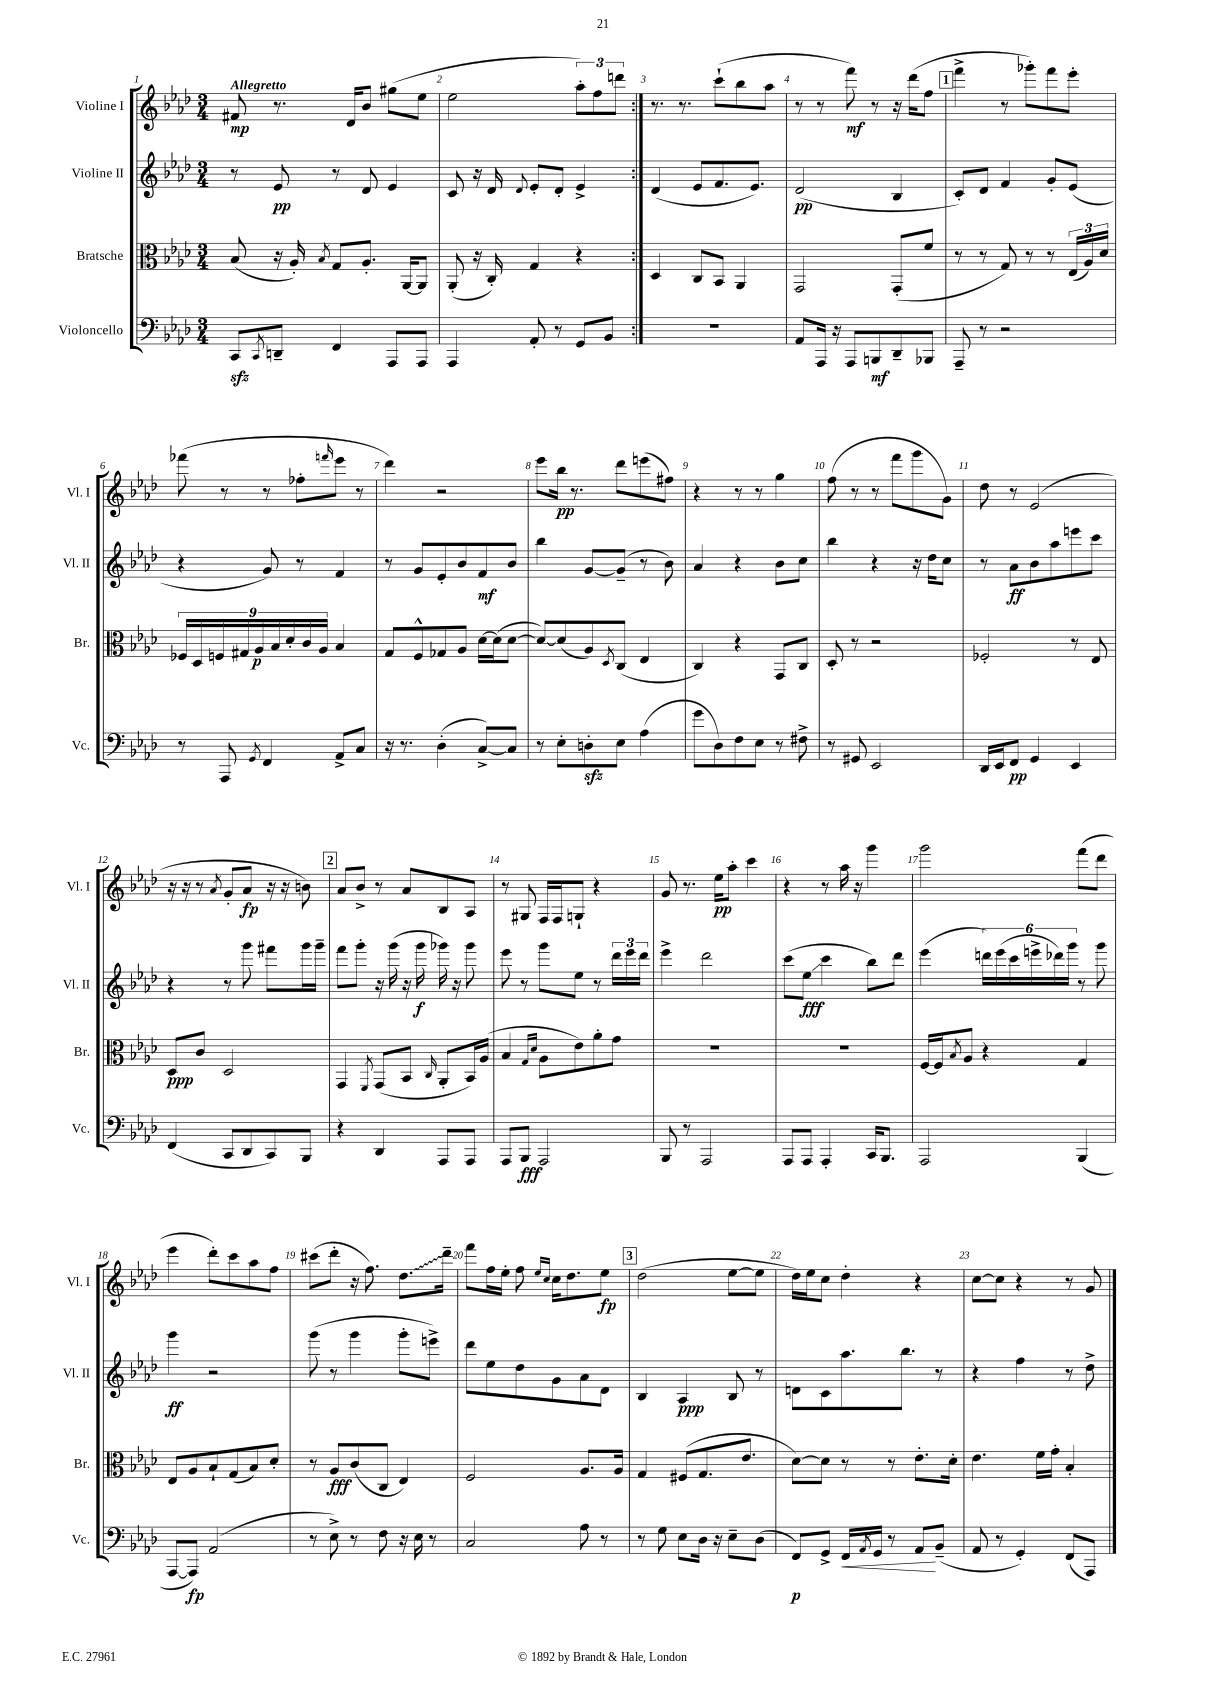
<<
\new StaffGroup <<
\new Staff = "s0" \with { instrumentName = "Violine I" shortInstrumentName = "Vl. I" } {
    \clef treble \key aes \major \numericTimeSignature \time 3/4 \tempo "Allegretto"
    \repeat volta 2 { fis'8\mp r8. des'16 bes'8 gis''8( ees''8 |
    ees''2 \tuplet 3/2 { aes''8-.) f''8 d'''8 } | }
    r8. r8. c'''8-!( bes''8 aes''8 |
    r8 r8 f'''8\mf) r8 r16 des'''16( f''8 |
    \mark \markup { \box "1" } f'''4-> r8 ges'''8-.) f'''8 ees'''8-. |
    fes'''8( r8 r8 fes''8-. \grace { f'''16 } ees'''8 r8 |
    des'''4) r2 |
    ees'''8 bes''16\pp r8. des'''8 e'''8( fis''8) |
    r4 r8 r8 g''4 |
    f''8( r8 r8 f'''8 g'''8 g'8) |
    des''8 r8 ees'2( |
    r16 r16 r8 \acciaccatura { aes'8 } g'8-. aes'8\fp r16 r16 b'8) |
    \mark \markup { \box "2" } aes'8 bes'8-> r8 aes'8 bes8 aes8 |
    r8 gis8 f16 f16 g8-! r4 |
    g'8 r8. ees''16\pp aes''8-. c'''4 |
    r4 r8 aes''16 r16 g'''4 |
    g'''2 f'''8( des'''8 |
    ees'''4 des'''8-.) c'''8 aes''8 f''8 |
    cis'''8( des'''8-. r16 f''8.) \once \override Glissando.style = #'zigzag des''8.\glissando des'''16-- |
    f'''8 f''16 ees''16-. f''8 \grace { ees''16 c''16 } c''16 des''8. ees''8\fp |
    \mark \markup { \box "3" } des''2( ees''8~ ees''8 |
    des''16) ees''16 c''8 des''4-. r4 |
    c''8~ c''8 r4 r8 g'8 \bar "|." |
}
\new Staff = "s1" \with { instrumentName = "Violine II" shortInstrumentName = "Vl. II" } {
    \clef treble \key aes \major \numericTimeSignature \time 3/4
    \repeat volta 2 { r8 ees'8\pp r8 des'8 ees'4 |
    c'8 r16 des'16 \appoggiatura { des'8 } ees'8-. des'8-. ees'4-> | }
    des'4( ees'8 f'8. ees'8.) |
    des'2\pp( bes4 |
    \mark \markup { \box "1" } c'8-.) des'8 f'4 g'8-. ees'8( |
    r4 g'8) r8 f'4 |
    r8 g'8 ees'8-. bes'8 f'8\mf bes'8 |
    bes''4 g'8~ g'8--( r8 bes'8) |
    aes'4 r4 bes'8 c''8 |
    bes''4 r4 r16 des''16 c''8 |
    r8 aes'8\ff bes'8 aes''8 e'''8 c'''8 |
    r4 r8 g'''8 fis'''8 g'''16 g'''16-- |
    \mark \markup { \box "2" } f'''8 g'''8-. r16 g'''16( r16 g'''16\f ges'''16) r16 ges'''8 |
    ees'''8 r8 g'''8 ees''8 r8 \tuplet 3/2 { des'''16 ees'''16 des'''16 } |
    ees'''4-> des'''2 |
    c'''8( ees''8\glissando\fff c'''4 bes''8) des'''8 |
    ees'''4( \tuplet 6/4 { d'''16) ees'''16( c'''16 e'''16-> des'''16) g'''16 } r8 g'''8 |
    g'''4\ff r2 |
    g'''8( r8 g'''4 g'''8-. e'''8->) |
    des'''8 ees''8 des''8 g'8 aes'8 des'8 |
    \mark \markup { \box "3" } bes4 aes4\ppp bes8 r8 |
    d'8 c'8 aes''8. bes''8. r8 |
    r4 f''4 r8 des''8-> \bar "|." |
}
\new Staff = "s2" \with { instrumentName = "Bratsche" shortInstrumentName = "Br." } {
    \clef alto \key aes \major \numericTimeSignature \time 3/4
    \repeat volta 2 { bes8( r16 aes16-.) \acciaccatura { bes8 } g8 aes8.-. aes,16~ aes,8 |
    aes,8-.( r16 c16-.) g4 r4 | }
    des4 c8 bes,8 aes,4 |
    g,2 g,8-.( f'8 |
    \mark \markup { \box "1" } r8 r8 g8) r8 r8 \tuplet 3/2 { ees16( aes16) des'16 } |
    \tuplet 9/8 { fes16 des16 f16 gis16 aes16\p bes16 des'16-. c'16 aes16 } bes4 |
    g8 f8-^ ges8 aes8 des'16~ des'16( des'8~ |
    des'8~) des'8( aes8) \acciaccatura { des8 } c8( ees4 |
    c4) r4 g,8 c8 |
    des8-. r8 r2 |
    fes2-. r8 ees8 |
    des8\ppp c'8 des2 |
    \mark \markup { \box "2" } g,4 \acciaccatura { f,8 } g,8( bes,8 \grace { c16 } aes,8-. bes,16) aes16( |
    bes4 \grace { g16 des'16 } aes8 ees'8) aes'8-. g'8 |
    R2. |
    R2. |
    f16~ f16 \acciaccatura { bes8 } aes8 r4 g4 |
    ees8 aes8 bes8-! g8( bes8) des'8-. |
    r8 aes8\fff c'8( c8 ees4) |
    f2 aes8. aes16 |
    \mark \markup { \box "3" } g4 fis8( g8. ees'8. |
    des'8~) des'8 r8 r8 ees'8.-. des'16-. |
    ees'4. f'16 g'16-. bes4-. \bar "|." |
}
\new Staff = "s3" \with { instrumentName = "Violoncello" shortInstrumentName = "Vc." } {
    \clef bass \key aes \major \numericTimeSignature \time 3/4
    \repeat volta 2 { c,8\sfz \acciaccatura { c,8 } d,8-- f,4 aes,,8 aes,,8 |
    aes,,4 aes,8-. r8 g,8 bes,8 | }
    R2. |
    aes,8 aes,,16 r16 aes,,8 b,,8\mf des,8-- bes,,8 |
    \mark \markup { \box "1" } aes,,8-- r8 r2 |
    r8 aes,,8 \acciaccatura { g,8 } f,4 aes,8-> c8 |
    r16 r8. des4-.( c8~->) c8 |
    r8 ees8-. d8-.\sfz ees8 aes4( |
    g'8 des8) f8 ees8 r8 fis8-> |
    r8 gis,8 ees,2 |
    des,16 ees,16 f,8\pp g,4 ees,4 |
    f,4( c,8 des,8 c,8) bes,,8 |
    \mark \markup { \box "2" } r4 des,4 aes,,8 aes,,8 |
    aes,,8 bes,,8\fff aes,,2 |
    bes,,8 r8 aes,,2 |
    aes,,8 aes,,8 aes,,4-. c,16 bes,,8. |
    aes,,2 bes,,4( |
    aes,,8~ aes,,8\fp) aes,2( |
    r8 ees8->) r8 f8 r16 ees16 r8 |
    c2 aes8 r8 |
    \mark \markup { \box "3" } r8 g8 ees8 des16 r16 ees8-- des8( |
    f,8\p) g,8-> f,16\< \acciaccatura { aes,8 } g,16 r8 aes,8\! bes,8--( |
    aes,8 r8 g,4-.) f,8( aes,,8) \bar "|." |
}
>>
>>
\layout { \context { \Score \override BarNumber.break-visibility = ##(#f #t #t) barNumberVisibility = #all-bar-numbers-visible } }
